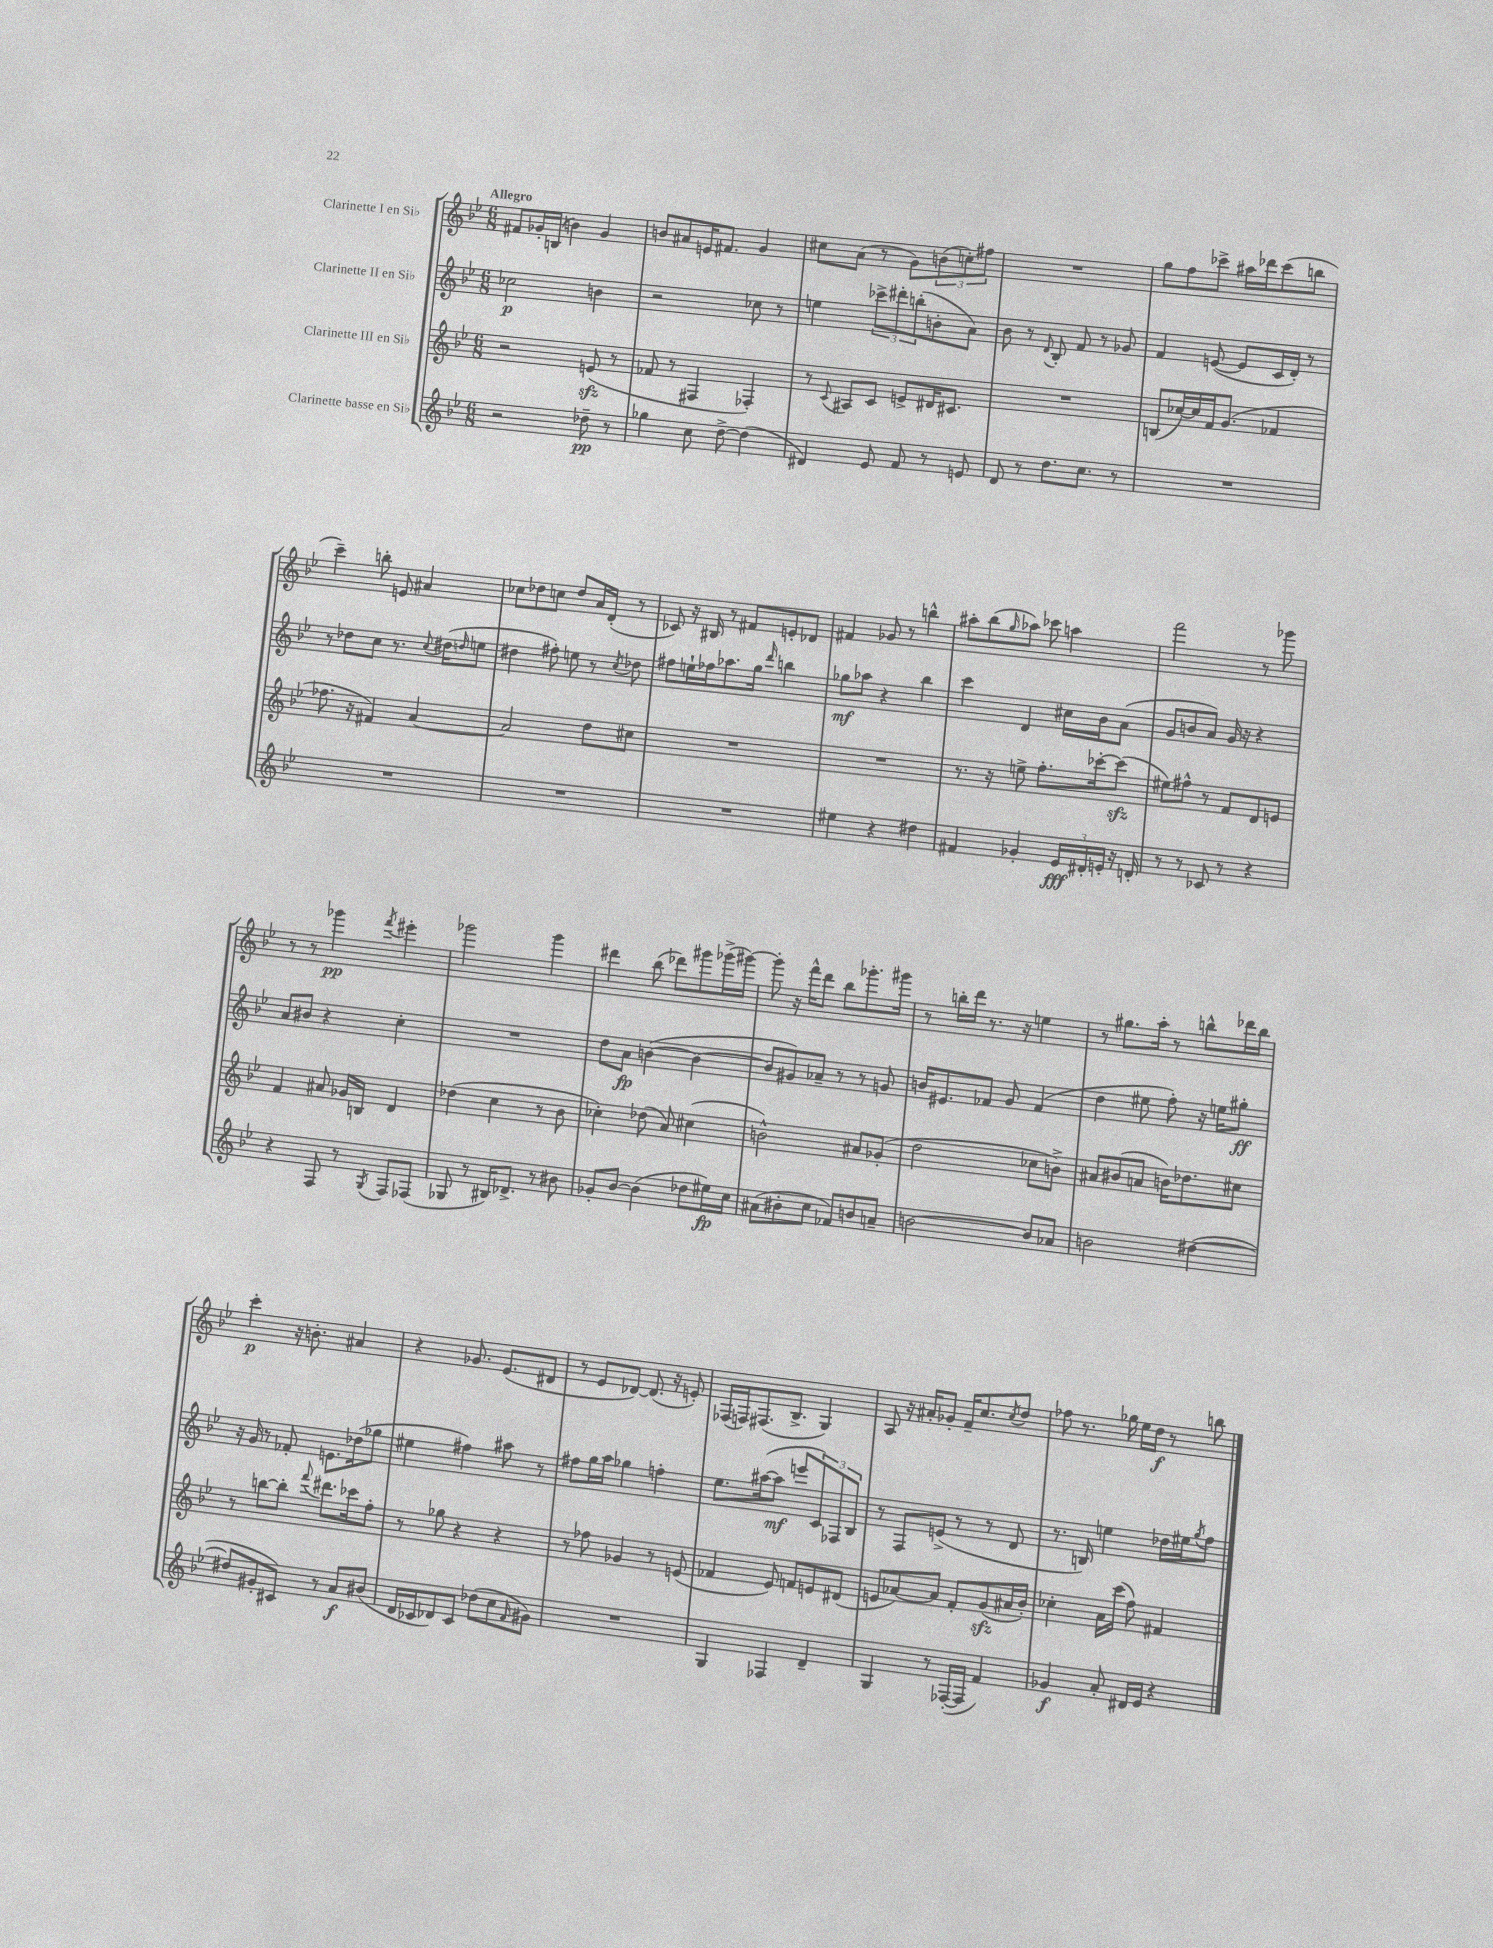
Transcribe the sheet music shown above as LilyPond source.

<<
\new StaffGroup <<
\new Staff = "s0" \with { instrumentName = "Clarinette I en Sib" } {
    \clef treble \key bes \major \numericTimeSignature \time 6/8 \tempo "Allegro"
    fis'8 ges'16-. b16( b'4) ges'4 |
    b'8 ais'8 e'16 fis'8. g'4 |
    cis''8 a'8( r8 g'8) \tuplet 3/2 { b'8( c''8-.) fis''8 } |
    R2. |
    g''8 f''8 ces'''8-> ais''16 des'''16 ces'''8( b''8 |
    c'''4--) b''8-. e'8 ais'4 |
    ces''8 des''8 c''8 des''8 a'16 d'16-.( r8 |
    ces'8) r16 bis16 r8 fis'8 e'8-. des'8 |
    fis'4 ges'8 r8 b''4-^ |
    ais''8-. bes''8( \grace { g''16 } aes''8) ces'''8 a''4 |
    f'''2 r8 ges'''8 |
    r8 r8 ges'''4\pp \acciaccatura { f'''8 } eis'''4-. |
    ges'''2 ges'''4 |
    dis'''4 bes''8( des'''8) gis'''8 ges'''16->( gis'''16~) |
    gis'''8-. r16 f'''16-^ d'''8 bes''8 ges'''8.-. gis'''16 |
    r8 b''16-. d'''16 r8. r16 e''4 |
    r8 gis''8. a''16-. r8 b''8-^ des'''16 b''16 |
    c'''4-.\p r16 b'8.-. ais'4 |
    r4 ges'8. ees'8.( dis'8 |
    r8 ees'8 des'8~) des'8.( r16 e'8-.) |
    fes16( f16) fis8.( bes8.-> g4) |
    a8 r16 ais'16-. ges'8-. f'16-- c''8. \acciaccatura { c''8 } d''8 |
    fes''8 r8. ges''16 ees''16 d''16\f r8 b''8 \bar "|." |
}
\new Staff = "s1" \with { instrumentName = "Clarinette II en Sib" } {
    \clef treble \key bes \major \numericTimeSignature \time 6/8
    ces''2\p b'4 |
    r2 ces''8 r8 |
    e''4 \tuplet 3/2 { ces'''8-> dis'''8-. b''8-.( } b'8-. a'8) |
    bes'8 r8 \appoggiatura { d'8 } bes8-. f'8 r8 ges'8 |
    f'4 e'8~( e'8 c'16 d'16-.) r8 |
    r8 des''8 c''8 r8. \appoggiatura { c''8 } dis''16( \grace { d''16 } e''8 |
    dis''4 fis''8-.) e''8 r8 \acciaccatura { c''8 } des''8 |
    fis''8 e''16-! fes''16 aes''8. g''16 \grace { d'''16 } b''4 |
    ges''8\mf aes''8 r4 bes''4 |
    c'''4 d'4 cis''16 bes'16 a'8( |
    g'8 b'8 a'8) g'16 r16 r4 |
    a'8 bis'8 r4 c''4-. |
    R2. |
    d''8 a'8\fp b'4~( b'4~ |
    b'8 gis'8) aes'8-- r8 r8 g'8 |
    b'16 eis'8. fes'8 g'8 fes'4( |
    d''4 eis''8 f''8-.) r16 e''16 gis''8-.\ff |
    r16 g'16 r8 fes'8-. e'8. des''16( ges''8 |
    eis''4 fis''4) ais''8 r8 |
    fis''8 g''16 a''16 ges''4 f''4-. |
    ees''8. ais''16~( ais''8\mf e'''8 \tuplet 3/2 { c'8) fes8 bes8 } |
    r8 f8 e'8->( r8 r8 d'8 |
    r8. b16) e''4 des''16 eis''16 \acciaccatura { g''8 } f''8 \bar "|." |
}
\new Staff = "s2" \with { instrumentName = "Clarinette III en Sib" } {
    \clef treble \key bes \major \numericTimeSignature \time 6/8
    r2 e'8\sfz( r8 |
    fes'8 r8 fis4 fes4-.) |
    r8 \appoggiatura { c'8 } ais8 c'8 e'8-> dis'16 cis'8. |
    R2. |
    b8( ces''16~) ces''16 f'16 g'8.( fes'4 |
    fes''8. r16 fis'4) a'4~ |
    a'2 d''8 cis''8 |
    R2. |
    R2. |
    r8. r16 e''8-> f''8.-. ces'''16~-. ces'''8\sfz( |
    eis''8) fis''8-^ r8 f'8 d'8 e'8 |
    f'4 ais'8 ges'16 b16 d'4 |
    des''4( c''4 r8 bes'8 |
    ces''4-.) des''8( a'8) cis''4( |
    b'2-^) ais'8 ges'8-.( |
    d''2 ces''8 b'8->) |
    ais'8 bis'8( a'8 b'16) des''8. cis''8 |
    r8 b''8~ b''8-. \appoggiatura { f'''8 } dis'''8. ces'''16 f''8-. |
    r8 ges''8 r4 r4 |
    r8 fes''8 ges'4 r8 e'8( |
    fes'4 ees'8) f'8 e'8 dis'8( |
    e'8 aes'8~) aes'8 f'8-. g'8\sfz( ais'16 bes'16-.) |
    ces''4-. a'16 c'''16( f''8) fis'4 \bar "|." |
}
\new Staff = "s3" \with { instrumentName = "Clarinette basse en Sib" } {
    \clef treble \key bes \major \numericTimeSignature \time 6/8
    r2 des''8--\pp r8 |
    ges''4 c''8 d''8~-> d''4( |
    dis'4) ees'8 f'8 r8 e'8 |
    d'8 r8 d''8. c''8. r8 |
    R2. |
    R2. |
    R2. |
    R2. |
    eis''4 r4 dis''4 |
    fis'4 ges'4-. \tuplet 3/2 { ees'16\fff dis'16-. e'16-. } r16 d'16-. |
    r8 r8 ces'8 r8 r4 |
    r4 f8 r8 \acciaccatura { g8 } f8 fes8( |
    ges8 r8 bis16) des'8.-> r8 bis'8 |
    ges'8-. bes'8~ bes'4( des''8 eis''16\fp) c''16 |
    ais'8( bis'8-. c''8 fes'8) b'8 a'8-- |
    b'2~ b'8 aes'8 |
    b'2 dis''4~( |
    dis''8 gis'8-. cis'8) r8 a'8\f bis'8( |
    d'16 ces'16 des'8) ces'8 des''8( c''8 \grace { f'16 } gis'8) |
    R2. |
    g4 fes4 d'4-- |
    g4 r8 fes16~-.( fes16 f'4) |
    ges'4\f a'8-. dis'16 ees'16 r4 \bar "|." |
}
>>
>>
\layout { \context { \Score \remove "Bar_number_engraver" } }
